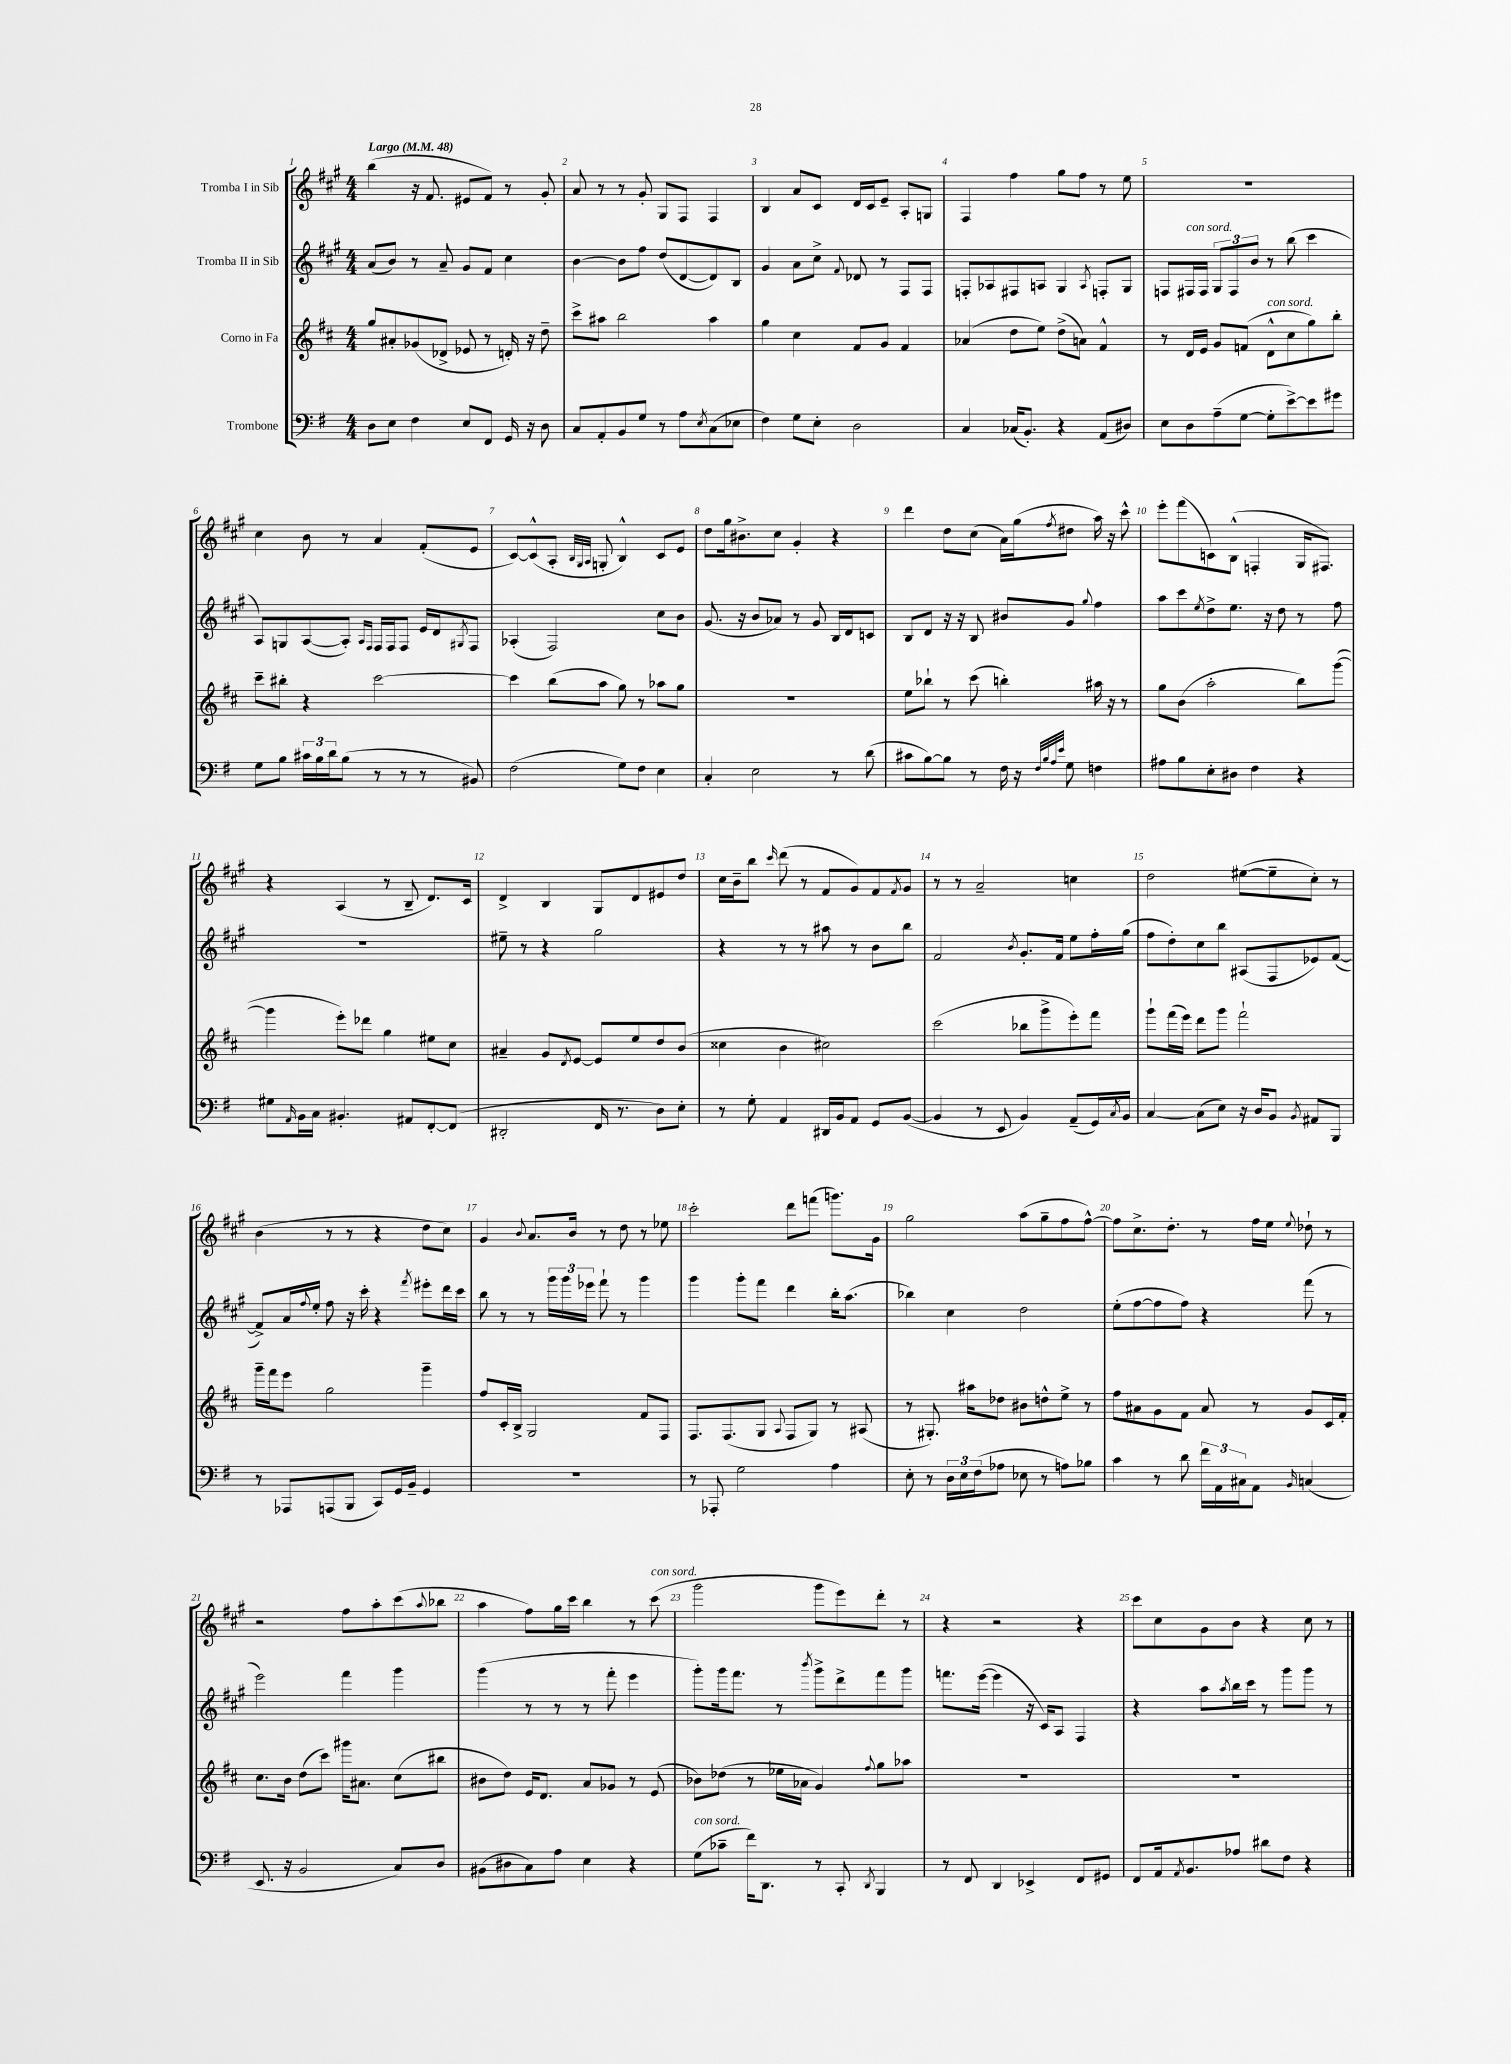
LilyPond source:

<<
\new StaffGroup <<
\new Staff = "s0" \with { instrumentName = "Tromba I in Sib" } {
    \clef treble \key a \major \numericTimeSignature \time 4/4 \tempo "Largo" 4 = 48
    b''4( r16 fis'8. eis'8 fis'8) r8 gis'8-. |
    a'8 r8 r8 gis'8-. gis8 fis8 fis4 |
    b4 a'8 cis'8 d'16 cis'16 e'8-- a8-. g8 |
    fis4 fis''4 gis''8 fis''8 r8 e''8 |
    R1 |
    cis''4 b'8 r8 a'4 fis'8-.( e'8 |
    cis'8~) cis'8-^( a8-. \grace { b32 gis32 a32 } g8-. b4-^) cis'8 e'8 |
    d''8 gis''16 bis'8.-> cis''8 gis'4-. r4 |
    d'''4 d''8 cis''8( a'16) gis''16( \acciaccatura { fis''8 } dis''8 a''16) r16 cis'''8-^ |
    e'''8-. fis'''8( c'8) b8-^( f4-. gis16 fis8.) |
    r4 a4( r8 b8-- d'8.) cis'16 |
    d'4-> b4 gis8 d'8 eis'8 d''8 |
    cis''16 b'16-- b''8 \grace { cis'''16 } d'''8( r8 fis'8 gis'8) fis'8 \acciaccatura { fis'8 } gis'8 |
    r8 r8 a'2-- c''4 |
    d''2 eis''8~( eis''8-- cis''8-.) r8 |
    b'4( r8 r8 r4 d''8 cis''8) |
    gis'4 \appoggiatura { b'8 } a'8. b'16 r8 d''8 r8 ees''8 |
    cis'''2-. d'''8 f'''8( g'''8.) gis'16 |
    gis''2 a''8( gis''8-- fis''8 fis''8~-^) |
    fis''8 cis''8.-> d''8.-. r8 fis''16 e''16 \appoggiatura { e''8 } des''8-! r8 |
    r2 fis''8 a''8-. cis'''8( \appoggiatura { a''8 } bes''8 |
    a''4 fis''8) gis''16 cis'''16 b''4 r8 cis'''8^\markup { \italic "con sord." }( |
    gis'''2 gis'''8 e'''8) d'''8-. r8 |
    r4 r2 r4 |
    cis'''8 cis''8 gis'8 b'8 r4 cis''8 r8 \bar "|." |
}
\new Staff = "s1" \with { instrumentName = "Tromba II in Sib" } {
    \clef treble \key a \major \numericTimeSignature \time 4/4
    a'8( b'8) r8 a'8-- gis'8 fis'8 cis''4 |
    b'4~ b'8 fis''8 d''8( d'8~ d'8) b8 |
    gis'4 a'8 cis''8-> \appoggiatura { fis'8 } des'8 r8 fis8 fis8 |
    f8-. aes8 fis8 a8 gis4 \acciaccatura { a8 } f8-. gis8 |
    f8 fis16^\markup { \italic "con sord." } fis16 \tuplet 3/2 { gis8 fis8 b'8 } r8 b''8( cis'''4 |
    a8) g8 a8~( a8-.) \grace { a16 fis16 } fis16 fis16 fis8 e'16 d'16 \acciaccatura { gis8 } fis8 |
    aes4-.( fis2) cis''8 b'8 |
    gis'8.( r16 b'8 aes'8) r8 gis'8 b16 d'16 c'8 |
    b8 d'8 r16 r16 b8 bis'8 gis'8 \appoggiatura { gis''8 } fis''4 |
    a''8 cis'''8 \acciaccatura { e''8 } d''8-> e''8. r16 d''8 r8 fis''8 |
    R1 |
    eis''8-- r8 r4 gis''2 |
    r4 r8 r8 ais''8 r8 b'8 b''8 |
    fis'2 \acciaccatura { b'8 } gis'8.-. fis'16 e''8 fis''16-. gis''16( |
    fis''8 d''8-.) cis''8 b''8 ais8( fis8 ees'8) fis'8~( |
    fis'8->) a'16 \appoggiatura { fis''8 } e''16-. fis''8 r16 cis'''16-. r4 \acciaccatura { fis'''8 } eis'''8-. d'''16 cis'''16 |
    b''8 r8 r8 \tuplet 3/2 { gis'''16 gis'''16 ees'''16 } fis'''8-! r8 gis'''4 |
    gis'''4 gis'''8-. fis'''8 d'''4 b''16-. a''8.( |
    bes''4) cis''4 d''2 |
    e''8-.( fis''8~ fis''8 fis''8) r4 fis'''8( r8 |
    e'''2) fis'''4 gis'''4 |
    gis'''4( r8 r8 r8 fis'''8-. e'''4 |
    gis'''8-.) gis'''16 fis'''8. r8 \acciaccatura { b'''8 } gis'''8-> d'''8-> fis'''8 gis'''8 |
    f'''8. e'''16~( e'''4 r16 cis'16) a8 fis4 |
    r4 a''8 \acciaccatura { a''8 } b''16 cis'''16 r8 gis'''8 gis'''8 r8 \bar "|." |
}
\new Staff = "s2" \with { instrumentName = "Corno in Fa" } {
    \clef treble \key d \major \numericTimeSignature \time 4/4
    g''8 ais'8-. ges'8( des'8-> ees'8 r8 d'16-.) r16 d''8-- |
    cis'''8-> ais''8 b''2 ais''4 |
    g''4 cis''4 fis'8 g'8 fis'4 |
    aes'4( d''8 e''8) d''8->( a'8) fis'4-^ |
    r8 d'16 e'16 g'8 f'8( d'8-^^\markup { \italic "con sord." } cis''8 g''8) b''8-. |
    cis'''8-- bis''8-. r4 cis'''2~ |
    cis'''4 b''8( a''8 g''8) r8 aes''8 g''8 |
    R1 |
    e''8 bes''8-! r8 cis'''8( b''4-.) ais''16 r16 r8 |
    g''8 b'8( a''2-. b''8) g'''8~( |
    g'''4 e'''8-.) des'''8 g''4 eis''8 cis''8 |
    ais'4-- g'8 \acciaccatura { d'8 } e'8~ e'8 e''8 d''8 b'8( |
    cisis''4 b'4 cis''2) |
    cis'''2( bes''8 g'''8-> e'''8-.) fis'''8 |
    g'''8-! fis'''16( e'''16) d'''8 g'''8 fis'''2-! |
    g'''16-- fis'''16 e'''8 g''2 g'''4-- |
    fis''8 cis'16-. b16-> g2 fis'8 fis8 |
    fis8. fis8.( g8 \appoggiatura { a8 } fis8 g8) r8 ais8( |
    r8 gis8.-.) ais''16 des''8 bis'8 d''8-^ e''8-> r8 |
    fis''8 ais'8 g'8 fis'8 ais'8 r8 g'8 cis'16 fis'16-. |
    cis''8. b'16 d''8( cis'''8) gis'''16 ais'8. cis''8( bis''8 |
    bis'8 d''8) e'16 d'8. a'8 ges'8 r8 e'8( |
    bes'8) des''8( r8 ees''16 aes'16 g'4) \appoggiatura { fis''8 } g''8 aes''8 |
    R1 |
    R1 \bar "|." |
}
\new Staff = "s3" \with { instrumentName = "Trombone" } {
    \clef bass \key g \major \numericTimeSignature \time 4/4
    d8 e8 fis4 e8 fis,8 g,16 r16 d8 |
    c8 a,8-. b,8 g8 r8 a8 \acciaccatura { e8 } c8( ees8 |
    fis4) g8 e8-. d2 |
    c4 ces16( b,8.-.) r4 a,8( dis8) |
    e8 d8 a8--( g8~ g8-. e'8~->) e'8 gis'8 |
    g8 b8 \tuplet 3/2 { cis'16 b16 d'16 } b8( r8 r8 r8 bis,8) |
    fis2( g8) fis8 e4 |
    c4-. e2 r8 d'8( |
    cis'8 b8~) b8 r8 fis16 r16 \grace { fis32 b32 a32 e'32 } g8 f4 |
    ais8 b8 e8-. dis8 fis4 r4 |
    gis8 \grace { a,16 } b,16 c16 bis,4.-. ais,8 fis,8~-. fis,8( |
    dis,2-. fis,16 r8. d8) e8-. |
    r8 g8-. a,4 dis,16 b,16 a,8 g,8 b,8~( |
    b,4 r8 e,8 b,4) a,8--( g,16) \acciaccatura { c8 } b,16 |
    c4~ c8( e8) r16 d16 b,8 \acciaccatura { b,8 } ais,8 b,,8 |
    r8 aes,,8 a,,8( b,,8 c,8) g,16 b,16-- g,4 |
    R1 |
    r8 aes,,8-. g2 a4 |
    e8-. r8 \tuplet 3/2 { d16 e16 fis16( } aes8 ees8 r8 a8) bes8 |
    c'4 r8 d'8 \tuplet 3/2 { fis'16 a,16 cis16 } a,8 \grace { b,16 } c4( |
    e,8. r16 b,2 c8) d8 |
    bis,8( dis8 c8) a8 e4 r4 |
    g8^\markup { \italic "con sord." }( ces'8-- fis'16) d,8. r8 c,8-. \acciaccatura { d,8 } b,,4 |
    r8 fis,8 d,4 ees,4-> fis,8 gis,8 |
    fis,8 a,16 \acciaccatura { a,8 } b,8. aes8 dis'8 fis8 r4 \bar "|." |
}
>>
>>
\layout { \context { \Score \override BarNumber.break-visibility = ##(#f #t #t) barNumberVisibility = #all-bar-numbers-visible } }
